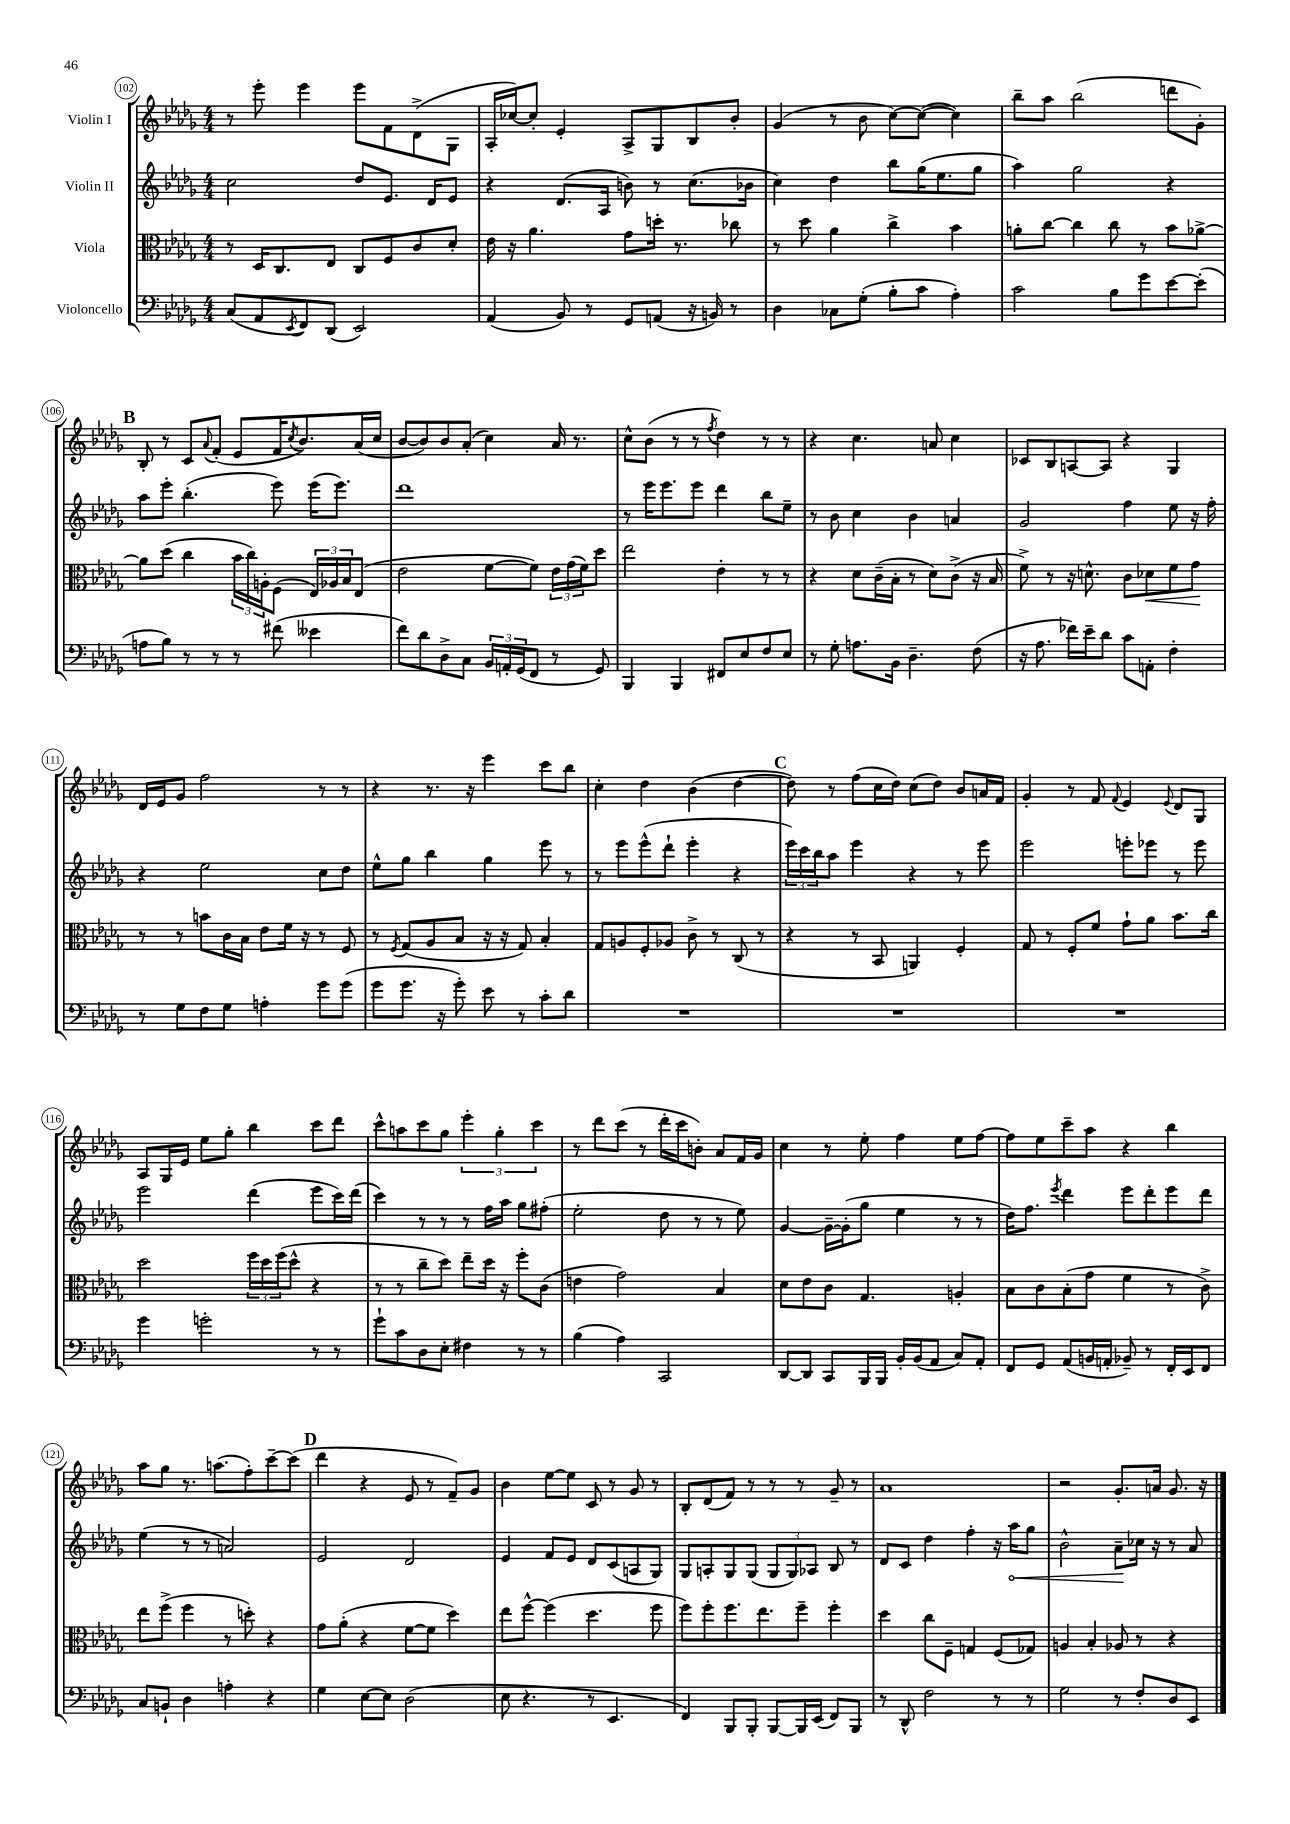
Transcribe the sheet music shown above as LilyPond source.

<<
\new StaffGroup <<
\new Staff = "s0" \with { instrumentName = "Violin I" } {
    \clef treble \key des \major \numericTimeSignature \time 4/4
    r8 ees'''8-. ees'''4 ees'''8 f'8 des'8->( ges8 |
    aes16-. ces''16~) ces''8-. ees'4-. aes8-> ges8 bes8 bes'8-. |
    ges'4( r8 bes'8 c''8~) c''8~( c''4) |
    bes''8-- aes''8 bes''2( d'''8 ges'8-.) |
    \mark \markup { \bold "B" } bes8-. r8 c'8 \appoggiatura { aes'8 } f'8-.( ees'8 f'16 \acciaccatura { c''8 } bes'8.) aes'16( c''16 |
    bes'8~ bes'8) bes'8 aes'8-.( c''4) aes'16 r8. |
    c''8-^ bes'8( r8 r8 \acciaccatura { f''8 } des''4) r8 r8 |
    r4 c''4. a'8 c''4 |
    ces'8 bes8 a8~ a8 r4 ges4 |
    des'16 ees'16 ges'8 f''2 r8 r8 |
    r4 r8. r16 ees'''4 c'''8 bes''8 |
    c''4-. des''4 bes'4( des''4~ |
    \mark \markup { \bold "C" } des''8) r8 f''8( c''16 des''16) c''8( des''8) bes'8 a'16 f'16 |
    ges'4-. r8 f'8 \appoggiatura { f'8 } ees'4 \appoggiatura { ees'8 } des'8 ges8 |
    aes8 ges16 ees'16 ees''8 ges''8-. bes''4 c'''8 des'''8 |
    c'''8-^ a''8 c'''8 ges''8 \tuplet 3/2 { ees'''4-. ges''4-. c'''4 } |
    r8 des'''8 c'''8( r8 des'''16-. c'''16 b'8-.) aes'8 f'16 ges'16 |
    c''4 r8 ees''8-. f''4 ees''8 f''8~ |
    f''8 ees''8 c'''8-- aes''8 r4 bes''4 |
    aes''8 ges''8 r8. a''8.( f''8-.) c'''8~-- c'''8( |
    \mark \markup { \bold "D" } des'''4 r4 ees'8 r8 f'8--) ges'8 |
    bes'4 ees''8~ ees''8 c'8 r8 ges'8 r8 |
    bes8-. des'8( f'8) r8 r8 r8 ges'8-- r8 |
    aes'1 |
    r2 ges'8.-. a'16 ges'8. r16 \bar "|." |
}
\new Staff = "s1" \with { instrumentName = "Violin II" } {
    \clef treble \key des \major \numericTimeSignature \time 4/4
    c''2 des''8 ees'8. des'16 ees'8 |
    r4 des'8.( aes16 b'8) r8 c''8.( bes'16 |
    c''4) des''4 bes''8 ges''16( ees''8. ges''8 |
    aes''4) ges''2 r4 |
    \mark \markup { \bold "B" } aes''8 ees'''8-. bes''4.-.( ees'''8) ees'''16( ees'''8.) |
    des'''1 |
    r8 ees'''16 ees'''8. ees'''8 des'''4 bes''8 ees''8-- |
    r8 bes'8 c''4 bes'4 a'4 |
    ges'2 f''4 ees''8 r16 f''16-. |
    r4 ees''2 c''8 des''8 |
    ees''8-^ ges''8 bes''4 ges''4 ees'''8 r8 |
    r8 ees'''8 ees'''8-^( des'''8-! ees'''4-. r4 |
    \mark \markup { \bold "C" } \tuplet 3/2 { ees'''16) c'''16 bes''16 } aes''8 ees'''4 r4 r8 ees'''8 |
    ees'''2 e'''8-. ees'''8 r8 ees'''8 |
    ees'''2 des'''4( ees'''8 c'''16) des'''16( |
    c'''4) r8 r8 r8 f''16 aes''16 ges''8 fis''8-.( |
    ees''2-. des''8 r8 r8 ees''8) |
    ges'4~ ges'16~-- ges'16-.( ges''8 ees''4 r8 r8 |
    des''16) f''8. \acciaccatura { ees'''8 } des'''4 ees'''8 des'''8-. ees'''8 des'''8 |
    ees''4( r8 r8 a'2) |
    \mark \markup { \bold "D" } ees'2 des'2 |
    ees'4 f'8 ees'8 des'8 c'8( a8 ges8) |
    ges8 a8-. ges8 ges8( \tuplet 3/2 { ges8 ges8) aes8 } bes8 r8 |
    des'8 c'8 des''4 f''4-. r16 \once \override Hairpin.circled-tip = ##t aes''16\< ges''8 |
    bes'2-^ aes'8--\! ces''16 r16 r8 aes'8 \bar "|." |
}
\new Staff = "s2" \with { instrumentName = "Viola" } {
    \clef alto \key des \major \numericTimeSignature \time 4/4
    r8 des16 c8. ees8 c8 f8 c'8 des'8-. |
    ees'16 r16 aes'4. ges'8 d''16-. r8. ces''8 |
    r8 des''8 aes'4 c''4-> bes'4 |
    a'8-. c''8~ c''4 c''8 r8 bes'8 aes'8~-> |
    \mark \markup { \bold "B" } aes'8 des''8( c''4 \tuplet 3/2 { bes'16 c''16) a16-. } f8( \tuplet 3/2 { ees16) aes16 bes16 } ees8( |
    ees'2 f'8~ f'8) \tuplet 3/2 { ees'16 ges'16( f'16) } des''8 |
    ees''2 ees'4-. r8 r8 |
    r4 des'8 c'16--( bes16-. r8 des'8) c'8->( r16 bes16 |
    f'8->) r8 r16 d'8.-^ c'8 des'8\< f'8 ges'8\! |
    r8 r8 b'8 c'16 bes16 ees'8 f'16 r16 r8 f8 |
    r8 \acciaccatura { f8 } ges8( aes8 bes8 r16 r16 ges8) bes4-. |
    ges8 a8 f8-. aes8 c'8-> r8 c8( r8 |
    \mark \markup { \bold "C" } r4 r8 bes,8 a,4) f4-. |
    ges8 r8 f8-. f'8 ges'8-! aes'8 bes'8. c''16 |
    des''2 \tuplet 3/2 { f''16 des''16 f''16( } des''8-^ r4 |
    r8 r8 c''8-- des''8) ees''8-- des''16 r16 f''8-. c'8( |
    e'4 ges'2) bes4 |
    des'8 ees'8 c'8 ges4. a4-. |
    bes8 c'8 bes8-.( ges'8 f'4 r8 c'8->) |
    ees''8 f''8->( f''4 r8 d''8-.) r4 |
    \mark \markup { \bold "D" } ges'8 aes'8-.( r4 f'8~ f'8 des''4) |
    ees''8 f''8~-^ f''4( des''4. f''8 |
    f''8) f''8-. f''8. ees''8. f''8-- f''4-. |
    des''4 c''8 f8-- g4 f8( ges8) |
    a4 bes4-. aes8 r8 r4 \bar "|." |
}
\new Staff = "s3" \with { instrumentName = "Violoncello" } {
    \clef bass \key des \major \numericTimeSignature \time 4/4
    c8( aes,8 \acciaccatura { ees,8 } f,8) des,8( ees,2) |
    aes,4( bes,8) r8 ges,8 a,8( r16 b,16) r8 |
    des4 ces8 ges8-.( bes8-. c'8 aes4-.) |
    c'2 bes8 ges'8 ees'8~ ees'8-.( |
    \mark \markup { \bold "B" } a8 bes8) r8 r8 r8 fis'8( eeses'4 |
    f'8) des'8 des8-> c8 \tuplet 3/2 { bes,16 a,16-. ges,16( } f,8 r8 ges,8) |
    bes,,4 bes,,4 fis,8 ees8 f8 ees8 |
    r8 ges8-. a8. bes,16 des4.-- f8( |
    r16 aes8. fes'16) ees'16-- des'8 c'8 a,8-. f4-. |
    r8 ges8 f8 ges8 a4-. ges'8 ges'8( |
    ges'8 ges'8. r16 ges'8-.) ees'8 r8 c'8-. des'8 |
    R1 |
    \mark \markup { \bold "C" } R1 |
    R1 |
    ges'4 g'2-. r8 r8 |
    ges'8-! c'8 des8 ees8-. fis4 r8 r8 |
    bes4( aes4) c,2 |
    des,8~ des,8 c,8 bes,,16 bes,,16 bes,16-. bes,16( aes,8 c8) aes,8-. |
    f,8 ges,8 aes,8( b,16 a,16-. bes,8--) r8 f,16-. ees,16 f,8 |
    c8 b,8-! des4 a4-. r4 |
    \mark \markup { \bold "D" } ges4 ees8~ ees8 des2( |
    ees8 r4. r8 ees,4. |
    f,4) bes,,8 bes,,8-. bes,,8~ bes,,16 ees,16( f,8) bes,,8 |
    r8 des,8-^ f2 r8 r8 |
    ges2 r8 f8-. des8 ees,8 \bar "|." |
}
>>
>>
\layout { \context { \Score currentBarNumber = #102 \override BarNumber.stencil = #(make-stencil-circler 0.1 0.3 ly:text-interface::print) } }
